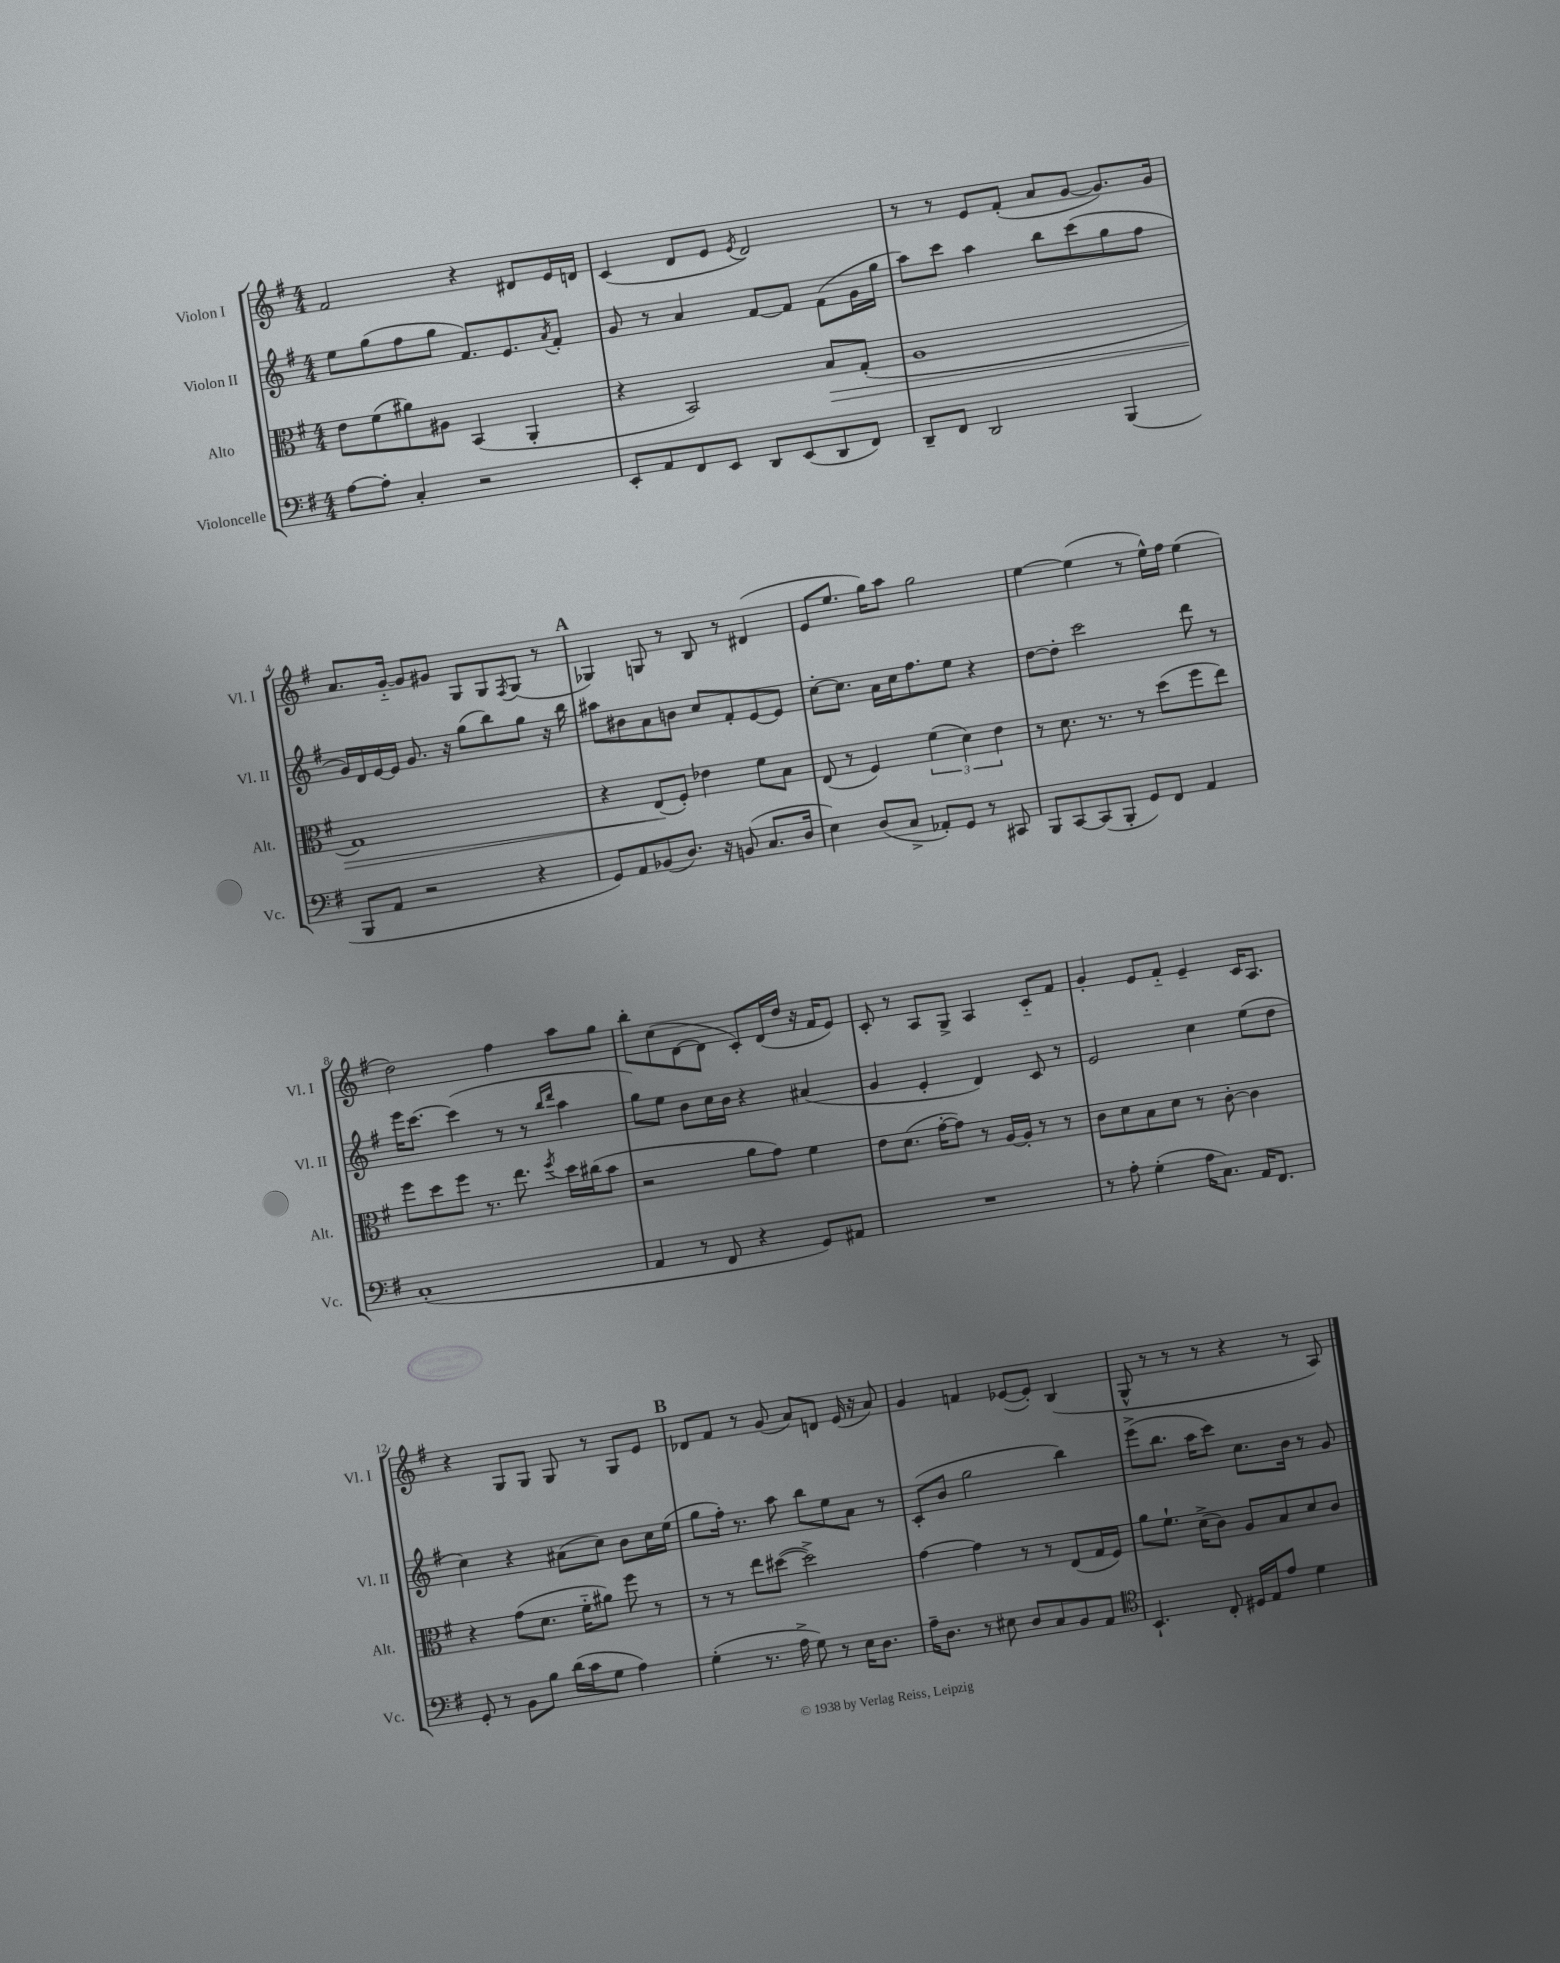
<<
\new StaffGroup <<
\new Staff = "s0" \with { instrumentName = "Violon I" shortInstrumentName = "Vl. I" } {
    \clef treble \key g \major \numericTimeSignature \time 4/4
    fis'2 r4 dis'8 e'16 d'16 |
    c'4( d'8 e'8 \acciaccatura { e'8 } d'2) |
    r8 r8 e'8 fis'8-.( a'8 g'8~ g'8.) g'16 |
    a'8. g'16~-_ g'8 gis'8 g8 g8 \acciaccatura { fis8 } g8( r8 |
    \mark \markup { \bold "A" } ges4) g8 r8 b8 r8 dis'4( |
    e'8 e''8. g''16) a''8 g''2 |
    e''4~ e''4( r8 e''16-^) fis''16 e''4( |
    d''2) fis''4 a''8 g''8 |
    b''8-. c''8( d'8~ d'8 c'8-.) d'16( d''16 r16 fis'16 e'8) |
    c'8-. r8 a8 g8-> a4 c'8-_ fis'8 |
    g'4-. e'8 fis'8-_ e'4-- c'16 a8. |
    r4 g8 g8 g8 r8 g8 e'8 |
    \mark \markup { \bold "B" } des'8 fis'8 r8 g'8( a'8) d'8 e'16( r16 a'8) |
    g'4 f'4 ees'8~( ees'8-.) b4( |
    g8-^ r8 r8 r8 r4 r8 a8) \bar "|." |
}
\new Staff = "s1" \with { instrumentName = "Violon II" shortInstrumentName = "Vl. II" } {
    \clef treble \key g \major \numericTimeSignature \time 4/4
    e''8 g''8( fis''8 g''8 fis'8.) e'8. \acciaccatura { a'8 } fis'8-. |
    g'8 r8 a'4 fis'8~ fis'8 fis'8( g'16 g''16 |
    a''8) c'''8 a''4 b''8 c'''8( g''8 fis''8 |
    g'16) d'16 e'16~ e'16 g'8. r16 g''8( b''8) g''8 r16 b''16 |
    \mark \markup { \bold "A" } ais''8 bis'8 a'8 b'8 c''8 fis'8-. e'8~ e'8 |
    c''8~-. c''8. a'16 c''16 fis''8. e''8 r4 |
    d''8~ d''8-. c'''2 d'''8 r8 |
    e'''16 c'''8.~ c'''4( r8 r8 \grace { b''16 d'''16 } a''4 |
    g''8) e''8 b'8 c''16 b'16 r4 ais'4( |
    g'4 e'4-. d'4) c'8 r8 |
    e'2 c''4 e''8( d''8 |
    c''4) r4 ais'8( c''8) b'8 c''16 e''16( |
    \mark \markup { \bold "B" } g''8 fis''16-.) r8. a''8 b''8 e''8 a'8 r8 |
    c'8-.( b'8 g''2 b''4) |
    e'''8->( b''8. a''16 c'''8) c''8. b'16 r8 g'8 \bar "|." |
}
\new Staff = "s2" \with { instrumentName = "Alto" shortInstrumentName = "Alt." } {
    \clef alto \key g \major \numericTimeSignature \time 4/4
    e'8 fis'8( ais'8) ais8 b,4( a,4-. |
    r4 b,2) b8\> g8-.( |
    a1 |
    g1) |
    \mark \markup { \bold "A" } r4 e8\!( fis8-.) ees'4 fis'8 b8 |
    e8( r8 fis4) \tuplet 3/2 { fis'4( d'4) e'4 } |
    r8 d'8. r8. r8 d''8( fis''8 e''8) |
    fis''8 d''8 fis''8 r8. e''8. \acciaccatura { fis''8 } d''16 cis''16( b'8 |
    r2 a'8 g'8) fis'4 |
    e'8 d'8.( g'16~-. g'8) r8 a16~ a16-. r8 r8 |
    c'8 d'8 b8 d'8 r8 c'8~-. c'4 |
    r4 g'8( d'8. fis'16-_ ais'8) fis''8 r8 |
    \mark \markup { \bold "B" } r8 r8 e''8 dis''8~( dis''2->) |
    g'4~ g'4 r8 r8 e8( g16 fis16) |
    a'8 fis'8.-! d'16->( c'8) a8 b8 d'8 c'8 \bar "|." |
}
\new Staff = "s3" \with { instrumentName = "Violoncelle" shortInstrumentName = "Vc." } {
    \clef bass \key g \major \numericTimeSignature \time 4/4
    a8~ a8-. c4-. r2 |
    e,8-. a,8 fis,8 e,8 d,8 e,8( d,8 fis,8) |
    d,8-- fis,8 d,2 b,,4( |
    b,,8 a,8 r2 r4 |
    \mark \markup { \bold "A" } g,8) a,8 bes,8( d8.) r16 b,8( c8. d16 |
    e4) d8( c8-> aes,8-.) g,8 r8 cis,8 |
    b,,8 c,8~ c,8( b,,8-. g,8) fis,8 a,4 |
    c1-.( |
    a,4 r8 fis,8 r4 g,8) ais,8 |
    R1 |
    r8 a8-. g4-.( a16 c8.) a,16 fis,8. |
    g,8-. r8 b,8 b8 d'16( c'16 g8 a4) |
    \mark \markup { \bold "B" } g4-.( r8. a16-> g8) r8 e16 d8. |
    a16-- d8. r8 eis8 d8 c8 b,8 a,8 |
    \clef tenor b,4.-! c8-. dis16 e16 e'8 d'4 \bar "|." |
}
>>
>>
